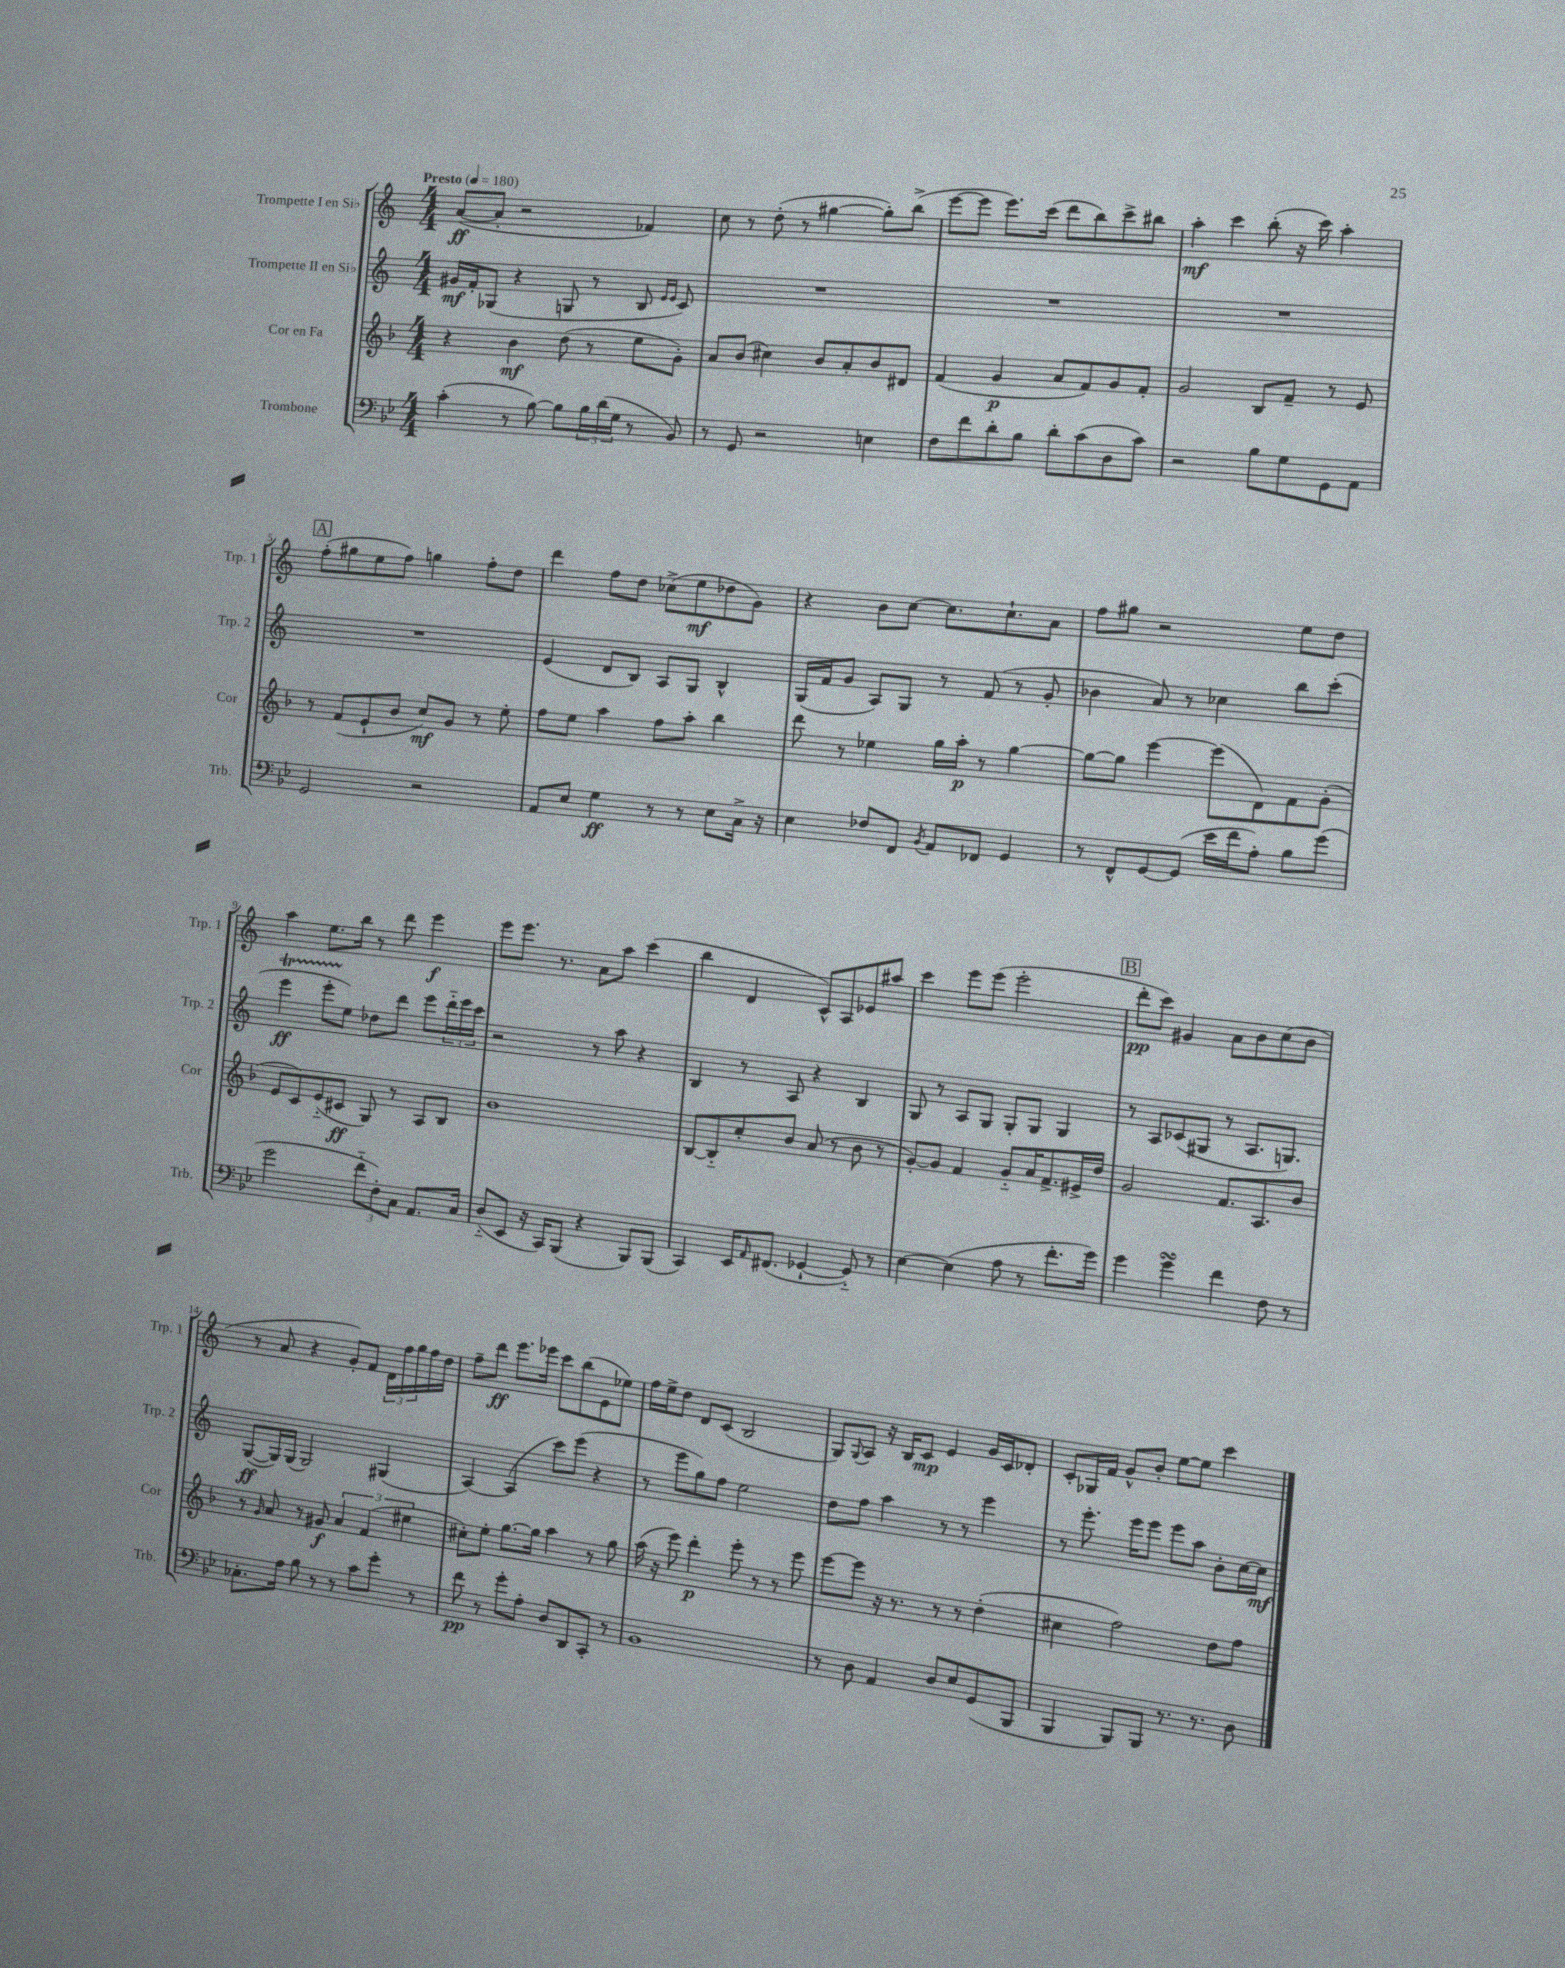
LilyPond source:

<<
\new StaffGroup <<
\new Staff = "s0" \with { instrumentName = "Trompette I en Sib" shortInstrumentName = "Trp. 1" } {
    \clef treble \key c \major \numericTimeSignature \time 4/4 \tempo "Presto" 4 = 180
    a'8~\ff( a'8-. r2 fes'4) |
    c''8 r8 d''8-.( r8 gis''4~ gis''8-.) b''8->( |
    e'''8~ e'''8 e'''8.) c'''16( d'''8 b''8) c'''8-> bis''8 |
    a''4-.\mf c'''4 b''8-.( r16 c'''16) a''4-. |
    \mark \markup { \box "A" } f''8-.( gis''8 e''8 f''8) g''4 f''8-. d''8 |
    d'''4 f''8 d''8 ces''8->( e''8\mf des''8 g'8) |
    r4 b'8 c''8~ c''8. c''8.-! a'8 |
    f''8 gis''8 r2 e''8 d''8 |
    a''4 e''8. b''16 r8 d'''8 e'''4\f |
    e'''8 e'''8. r8. a'8 a''8 c'''4( |
    b''4 d'4 c'8-^) a8 ees'8 ais''8 |
    c'''4 e'''8 e'''8( e'''2-. |
    \mark \markup { \box "B" } d'''8-.\pp c'''8) gis'4 a'8 b'8 c''8( b'8 |
    r8 a'8 r4 g'8-.) f'8 \tuplet 3/2 { d'16 f''16 g''16 } f''16 d''16 |
    f''8-- d'''8\ff e'''8. ees'''16 c'''8 b''8( e'8 ees''8) |
    f''16 e''16-> d''8 d'8 c'8( b2 |
    g8) \appoggiatura { g8 } a8 r16 b16 c'8\mp e'4 g'16 c'16 des'8-. |
    c'8-. ges16 f'16 g'8-^ b'8-. e''8~ e''8 c'''4 \bar "|." |
}
\new Staff = "s1" \with { instrumentName = "Trompette II en Sib" shortInstrumentName = "Trp. 2" } {
    \clef treble \key c \major \numericTimeSignature \time 4/4
    gis'16\mf f'16-. ges8( r4 g8 r8 b8 \grace { e'16 e'16 } c'8) |
    R1 |
    R1 |
    R1 |
    \mark \markup { \box "A" } R1 |
    e'4( d'8 b8) a8 g8 b4-^ |
    g16( f'16 g'8 a8) g8 r8 f'8( r8 g'8-. |
    bes'4 a'8) r8 ces''4 b''8 c'''8-.( |
    e'''4\startTrillSpan\ff e'''8-. e''8\stopTrillSpan) des''8 d'''8 e'''8 \tuplet 3/2 { d'''16-_ e'''16 c'''16 } |
    r2 r8 a''8 r4 |
    b4 r8 a8 r4 b4 |
    g8 r8 a8 g8 g8-. g8 g4 |
    \mark \markup { \box "B" } r8 a8 ces'8( gis8 r8 a8. g8.) |
    g8~\ff( g16) g16( g2) gis4( |
    a4~) a4( c'''8) e'''8( r4 |
    r8 e'''8 g''8) f''8 e''2 |
    d''8 f''8 a''4 r8 r8 e'''4 |
    r8 e'''8.-. e'''16 e'''8 e'''8 a''8 b'8-. c''16~ c''16\mf \bar "|." |
}
\new Staff = "s2" \with { instrumentName = "Cor en Fa" shortInstrumentName = "Cor" } {
    \clef treble \key f \major \numericTimeSignature \time 4/4
    r4 bes'4\mf d''8( r8 e''8 g'8-.) |
    a'8 bes'8( cis''4) bes'8 a'8-. bes'8 dis'8 |
    f'4( g'4\p a'8 f'8) g'8 f'8-. |
    g'2 bes8 f'8-- r8 e'8 |
    \mark \markup { \box "A" } r8 f'8( e'8-! bes'8 c''8\mf) g'8 r8 e''8-. |
    f''8 e''8 a''4 f''8 a''8-. bes''4 |
    d'''8 r8 ees''4 g''16 a''16-.\p r8 g''4~ |
    g''8~ g''8 e'''4~ e'''8( d'8) f'8 g'8-.( |
    e'8 c'8) e'8-_( cis'8\ff g8) r8 a8 bes8 |
    bes'1 |
    bes8~ bes8-_ c''8-. bes'8 a'8( r8 bes'8 r8 |
    g'8~-.) g'8 f'4 g'8-_ a'16 f'8.-> eis'16-> d''16 |
    \mark \markup { \box "B" } g'2 f'8. a8. bes'8 |
    r8 \grace { g'16 } a'8 r8 gis'8\f \tuplet 3/2 { a'4 f'4( eis''4 } |
    cis''8-.) e''8-. g''8.~ g''16 a''4 r8 g''8 |
    a''16( r16 e'''8) d'''4-.\p e'''8-. r8 r8 e'''8 |
    e'''8~ e'''8 r16 r8. r8 r8 d''4-.( |
    cis''4 f''2) d''8 f''8 \bar "|." |
}
\new Staff = "s3" \with { instrumentName = "Trombone" shortInstrumentName = "Trb." } {
    \clef bass \key bes \major \numericTimeSignature \time 4/4
    c'4-.( r8 bes8~) bes8 \tuplet 3/2 { bes16 d'16( g16 } r8 bes,8) |
    r8 g,8 r2 e4 |
    f8 f'8 d'8-. bes8 d'8-. c'8( d8 c'8) |
    r2 bes8 g8 g,8 a,8 |
    \mark \markup { \box "A" } g,2 r2 |
    a,8 ees8 g4\ff r8 r8 ees8 c16-> r16 |
    ees4 fes8 f,8 \acciaccatura { bes,8 } a,8 fes,8 g,4 |
    r8 f,8-^ g,8~ g,8( ees'16 f'16 a8-.) bes8 g'8( |
    g'2 \tuplet 3/2 { f'8-_ f8-.) c8 } a,8. c16 |
    d8-_( ees,8 r16 c,16) bes,,8( r4 bes,,8) bes,,8( |
    c,4) ees,16 \grace { a,16 } fis,8.( ges,4~-! ges,8-_) r8 |
    ees4~ ees4( a8 r8 f'8.-. g'16) |
    \mark \markup { \box "B" } g'4 g'4\turn f'4 f8 r8 |
    ces8.-. a16 bes8 r8 r8 c'8 g'8-. r8 |
    f'8\pp r8 g'8-. a8-. d8 d,8 c,8-. r8 |
    bes,1 |
    r8 d8 a,4 d8 ees8 g,8( bes,,8 |
    bes,,4 bes,,8) bes,,8 r8. r8. d8 \bar "|." |
}
>>
>>
